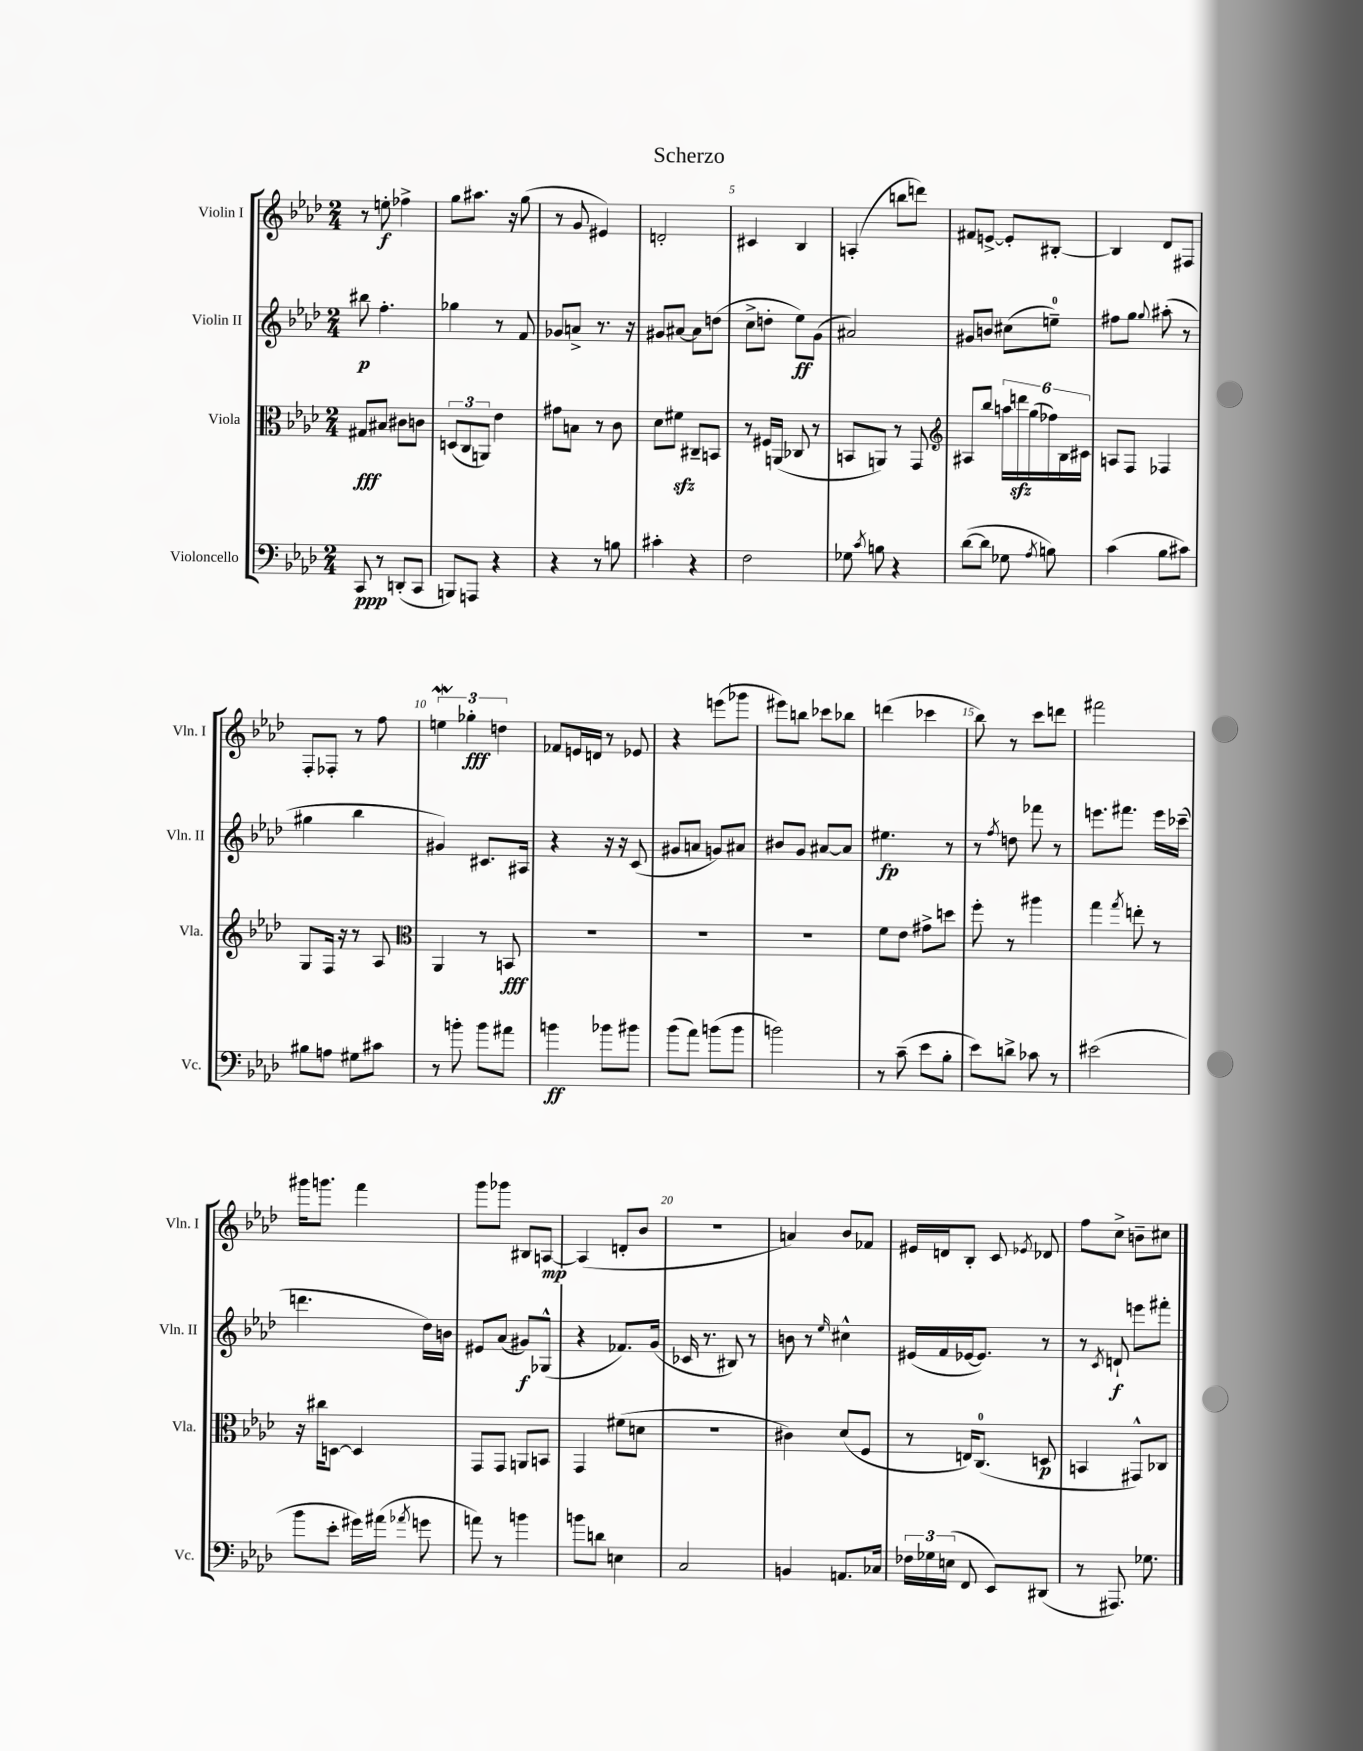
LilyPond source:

\header { title = "Scherzo" }
<<
\new StaffGroup <<
\new Staff = "s0" \with { instrumentName = "Violin I" shortInstrumentName = "Vln. I" } {
    \clef treble \key aes \major \numericTimeSignature \time 2/4
    \autoBeamOff r8 e''8-.\f fes''4-> |
    g''8[ ais''8.] r16 g''8( |
    r8 g'8 eis'4) |
    d'2-. |
    cis'4 bes4 |
    a4-.( b''8[ d'''8]) |
    fis'8[ e'8]~-> e'8[-. bis8]~-. |
    bis4 des'8[ fis8] |
    f8[-. fes8]-. r8 f''8 |
    \tuplet 3/2 { e''4\mordent ges''4-.\fff d''4 } |
    fes'8[ e'16 d'16] r8 ees'8 |
    r4 e'''8[( ges'''8] |
    eis'''8[) b''8] ces'''8[ bes''8] |
    d'''4( ces'''4 |
    bes''8) r8 c'''8[ d'''8] |
    fis'''2 |
    gis'''16[ g'''8.] f'''4 |
    g'''8[ ges'''8] bis8[ a8]~\mp |
    a4( d'8[-. bes'8] |
    R2 |
    a'4) bes'8[ fes'8] |
    eis'16[ d'16 bes8]-. c'8 \acciaccatura { ees'8 } des'8 |
    f''8[ c''8]-> b'8[-- cis''8] \bar "|." |
}
\new Staff = "s1" \with { instrumentName = "Violin II" shortInstrumentName = "Vln. II" } {
    \clef treble \key aes \major \numericTimeSignature \time 2/4
    \autoBeamOff bis''8\p f''4.-. |
    ges''4 r8 f'8 |
    ges'8[ a'8]-> r8. r16 |
    gis'8[ ais'8]~ ais'8[ d''8]( |
    c''8[-> d''8]-. ees''8[\ff) g'8]( |
    ais'2) |
    gis'8[ b'8] cis''8[( e''8]-0--) |
    fis''8[ g''8] \appoggiatura { g''8 } ais''8-.( r8 |
    gis''4 bes''4 |
    gis'4) cis'8.[ ais16] |
    r4 r16 r16 c'8( |
    gis'8[ a'8] g'8[) ais'8] |
    bis'8[ g'8] ais'8[~ ais'8] |
    eis''4.\fp r8 |
    r8 \acciaccatura { f''8 } d''8 fes'''8 r8 |
    e'''8.[ fis'''8.] e'''16[ ces'''16]--( |
    d'''4. des''16[) b'16] |
    eis'8[ aes'8]( gis'8[\f) ges8]-^( |
    r4 fes'8.[) g'16]( |
    ces'16 r8. bis8) r8 |
    b'8 r8 \grace { ees''16 } cis''4-^ |
    eis'16[( f'16 ees'16~ ees'8.]) r8 |
    r8 \acciaccatura { c'8 } d'8-!\f e'''8[ fis'''8]-. \bar "|." |
}
\new Staff = "s2" \with { instrumentName = "Viola" shortInstrumentName = "Vla." } {
    \clef alto \key aes \major \numericTimeSignature \time 2/4
    \autoBeamOff gis8[\fff bis8] cis'8[ c'8] |
    \tuplet 3/2 { d8[( c8 a,8]) } ees'4 |
    gis'8[ b8] r8 c'8 |
    des'8[ fis'8]\sfz cis8[-- b,8] |
    r8 fis16[ a,16]( ces8 r8 |
    b,8[ a,8]) r8 g,8 |
    \clef treble ais8[ bes''8] \tuplet 6/4 { a''16[ d'''16\sfz g''16( fes''16) bes16 cis'16] } |
    a8[ f8] fes4 |
    g8[ f16] r16 r8 aes8 |
    \clef alto aes,4 r8 b,8\fff |
    R2 |
    R2 |
    R2 |
    f'8[ ees'8] gis'8[-> d''8] |
    f''8-. r8 ais''4 |
    g''4 \acciaccatura { g''8 } e''8-. r8 |
    r16 cis''16[ d8]~ d4 |
    g,8[ g,8] a,8[ b,8] |
    g,4 fis'8[( d'8] |
    r2 |
    cis'4) des'8[( f8] |
    r8 e16[) c8.]-0( d8\p |
    b,4 gis,8[-^) ces8] \bar "|." |
}
\new Staff = "s3" \with { instrumentName = "Violoncello" shortInstrumentName = "Vc." } {
    \clef bass \key aes \major \numericTimeSignature \time 2/4
    \autoBeamOff c,8\ppp r8 d,8[-.( c,8] |
    b,,8[) a,,8] r4 |
    r4 r8 b8 |
    cis'4-. r4 |
    f2 |
    ges8 \acciaccatura { c'8 } b8 r4 |
    des'8[~( des'8] ges8 \acciaccatura { aes8 } b8) |
    c'4( bes8[ cis'8]) |
    bis8[ a8] gis8[ cis'8] |
    r8 b'8-. b'8[ ais'8] |
    b'4\ff bes'8[ bis'8] |
    bes'8[( aes'8]) b'8[( b'8] |
    b'2) |
    r8 c'8--( ees'8[ bes8]-. |
    ees'8[) d'8]-> ces'8 r8 |
    eis'2( |
    bes'8[ ees'8]-. gis'16[) ais'16]( \acciaccatura { aes'8 } g'8 |
    a'8) r8 b'4 |
    b'8[ d'8] e4 |
    c2 |
    b,4 a,8.[ ces16] |
    \tuplet 3/2 { fes16[ ges16 e16]( } f,8 ees,8[) dis,8]( |
    r8 ais,,8.) ges8. \bar "|." |
}
>>
>>
\layout { \context { \Score \override BarNumber.break-visibility = ##(#f #t #t) barNumberVisibility = #(every-nth-bar-number-visible 5) } }
